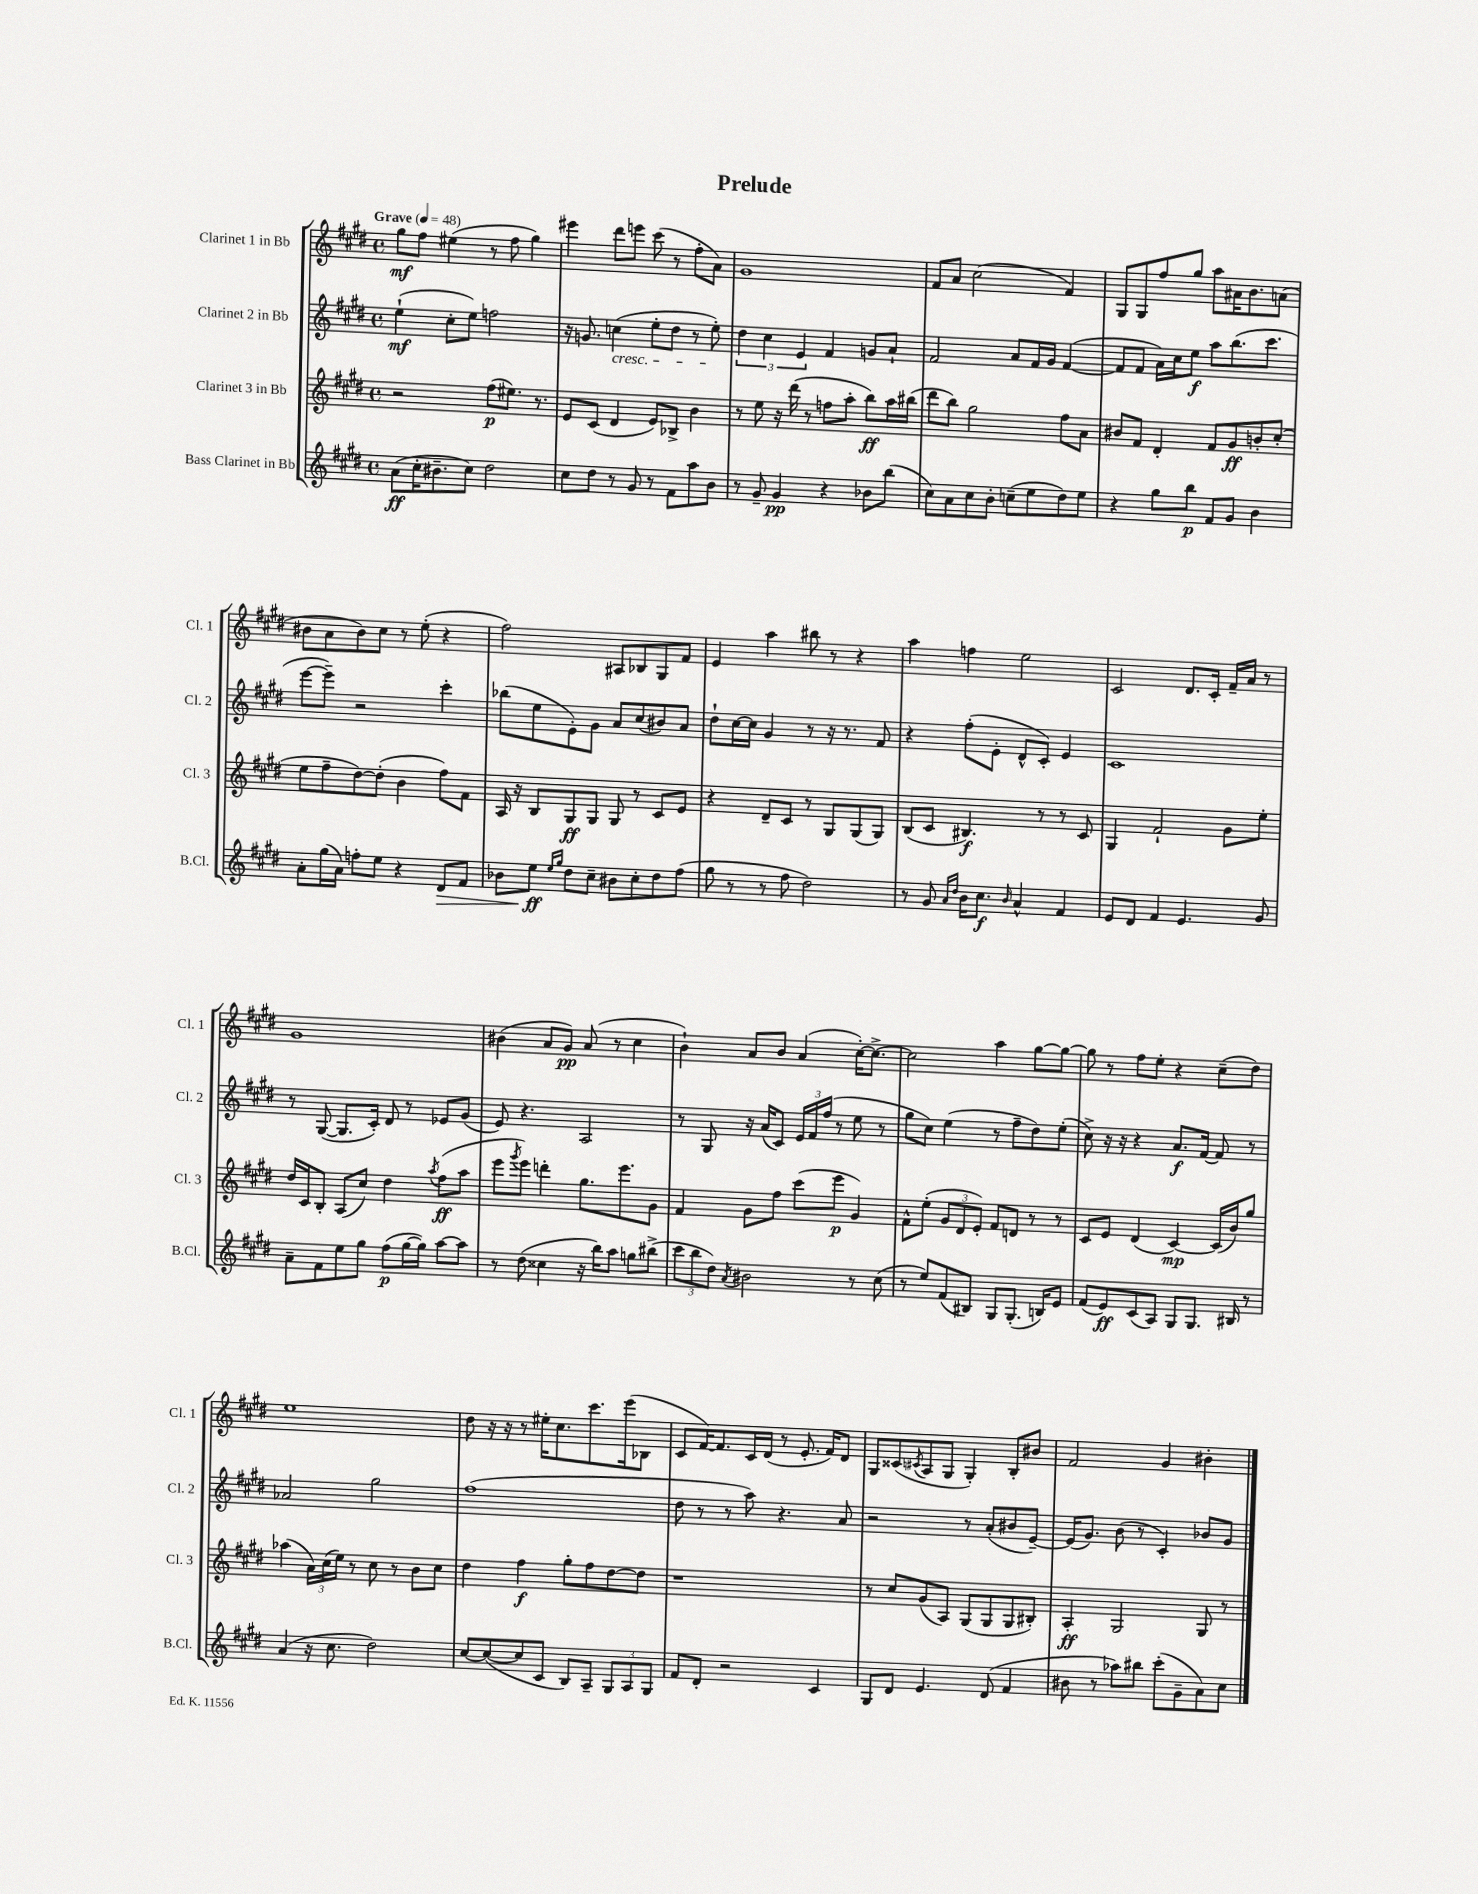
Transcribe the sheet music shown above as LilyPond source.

\header { title = "Prelude" }
<<
\new StaffGroup <<
\new Staff = "s0" \with { instrumentName = "Clarinet 1 in Bb" shortInstrumentName = "Cl. 1" } {
    \clef treble \key e \major \defaultTimeSignature \time 4/4 \tempo "Grave" 4 = 48
    gis''8\mf fis''8 eis''4( r8 fis''8 gis''4) |
    eis'''4 dis'''8 e'''8 cis'''8( r8 fis''8-. a'8) |
    gis'1 |
    fis'8 a'8 cis''2( fis'4) |
    gis8 gis8 fis''8 gis''8 a''8 ais'16 b'8. a'8( |
    bis'8 a'8 bis'8) cis''8 r8 e''8-.( r4 |
    fis''2) ais8 bes8 gis8 fis'8 |
    e'4 a''4 bis''8 r8 r4 |
    a''4 f''4 e''2 |
    cis'2 dis'8. cis'16-. fis'16-- a'16 r8 |
    gis'1 |
    bis'4( a'8 gis'8\pp) a'8( r8 cis''4 |
    b'4-!) a'8 b'8 a'4( cis''16~-.) cis''8.~-> |
    cis''2 a''4 gis''8~ gis''8~ |
    gis''8 r8 fis''8 e''8-. r4 cis''8--( dis''8) |
    e''1 |
    dis''8 r16 r16 r8 eis''16-. cis''8. cis'''8. e'''16( bes8 |
    cis'8 fis'16~) fis'8. cis'16 dis'16( r8 e'8.-. fis'16) dis'8 |
    gis8 cisis'8( \acciaccatura { cis'8 } a8 gis8 gis4-.) b8-. bis'8 |
    fis'2 gis'4 bis'4-. \bar "|." |
}
\new Staff = "s1" \with { instrumentName = "Clarinet 2 in Bb" shortInstrumentName = "Cl. 2" } {
    \clef treble \key e \major \defaultTimeSignature \time 4/4
    e''4-!\mf( cis''8-. e''8) f''2 |
    r16 g'8. c''4\cresc( e''8-. dis''8 r8 e''8-.\!) |
    \tuplet 3/2 { dis''4 cis''4 e'4 } fis'4 g'8 a'8-! |
    fis'2 a'8 fis'16 gis'16 fis'4~( |
    fis'8 fis'8 a'16) cis''16 e''8\f a''8 b''8.( cis'''8. |
    e'''8~ e'''8--) r2 cis'''4-. |
    bes''8( e''8 e'8-.) gis'8 a'8 cis''8( bis'8) a'8 |
    dis''8-! cis''16~ cis''16 gis'4 r8 r16 r8. fis'8 |
    r4 fis''8-.( e'8-. dis'8-^ cis'8-.) e'4 |
    cis'1 |
    r8 gis8~( gis8. cis'16-.) dis'8 r8 ees'8 gis'8( |
    e'8) r4. a2 |
    r8 gis8 r16 a'16( cis'8) \tuplet 3/2 { e'16 fis'16 fis''16( } r8 e''8 r8 |
    gis''8 cis''8) e''4( r8 fis''8-- dis''8) e''8-.( |
    cis''8->) r16 r16 r4 a'8.\f fis'16~ fis'8 r8 |
    aes'2 gis''2 |
    fis''1( |
    dis''8 r8 r8 a''8) r4. a'8 |
    r2 r8 a'8-.( bis'8 e'8~--) |
    e'16( gis'8.) b'8( r8 cis'4-.) bes'8 gis'8 \bar "|." |
}
\new Staff = "s2" \with { instrumentName = "Clarinet 3 in Bb" shortInstrumentName = "Cl. 3" } {
    \clef treble \key e \major \defaultTimeSignature \time 4/4
    r2 fis''8\p( eis''8.) r8. |
    e'8 cis'8( dis'4 e'8) bes8-> b'4 |
    r8 e''8 r16 dis'''16( r8 f''8 a''8-. b''8\ff) a''16 bis''16( |
    dis'''8 b''8) gis''2 fis''8 a'8 |
    bis'8 fis'8 dis'4-. fis'8 gis'8\ff b'8-. cis''8-.( |
    e''8 fis''8-- dis''8~) dis''8-.( b'4 fis''8) fis'8 |
    a16 r16 b8 gis8\ff gis8 gis8 r8 cis'8 e'8 |
    r4 dis'8-- cis'8 r8 gis8 gis8( gis8) |
    b8( cis'8 bis4.\f) r8 r8 cis'8 |
    gis4 fis'2-! gis'8 e''8-. |
    dis''16 cis'16 b8-. a8( cis''8) dis''4 \acciaccatura { a''8 } fis''8\ff( a''8 |
    e'''8 \acciaccatura { gis'''8 } e'''8) d'''4-. gis''8. e'''8. gis'8 |
    fis'4 gis'8 fis''8 cis'''8( e'''8\p gis'4) |
    fis'8-^ e''8-.( \tuplet 3/2 { gis'8 dis'8 e'8-.) } fis'8 d'8 r8 r8 |
    cis'8 e'8 dis'4( cis'4~\mp) cis'16( b'16) gis''8 |
    aes''4( \tuplet 3/2 { a'16) cis''16( e''16) } r8 cis''8 r8 b'8 cis''8 |
    dis''4 fis''4\f gis''8-. fis''8 dis''8~ dis''8 |
    r1 |
    r8 cis''8 gis'8( a8) gis8( gis8 gis8 bis8-.) |
    a4-.\ff gis2 gis8 r8 \bar "|." |
}
\new Staff = "s3" \with { instrumentName = "Bass Clarinet in Bb" shortInstrumentName = "B.Cl." } {
    \clef treble \key e \major \defaultTimeSignature \time 4/4
    a'8\ff( cis''16-. bis'8.-- cis''8) dis''2 |
    cis''8 dis''8 r8 gis'8 r8 fis'8 a''8 b'8 |
    r8 gis'8-- gis'4\pp r4 bes'8 b''8( |
    cis''8) a'8 cis''8 b'8-. c''8--( e''8 dis''8) e''8 |
    r4 gis''8 b''8\p fis'8 gis'8 b'4 |
    a'8-. gis''16( a'16) f''8-. e''8 r4 dis'8\> fis'8 |
    bes'8 e''8\ff\! \grace { e''16 gis''16 } dis''8 cis''8-- bis'8 cis''8-. dis''8 fis''8( |
    gis''8 r8 r8 fis''8 dis''2) |
    r8 gis'8 \grace { a'16 dis''16 } b'16 cis''8.\f \grace { b'16 } a'4-^ fis'4 |
    e'8 dis'8 fis'4 e'4. gis'8 |
    a'8-- fis'8 e''8 gis''8 fis''8\p( gis''16~ gis''16) a''8~ a''8 |
    r8 dis''8( cisis''4 r16 b''16) a''8 g''8 bis''8->( |
    \tuplet 3/2 { cis'''8 b''8 dis''8) } \acciaccatura { a'8 } bis'2 r8 cis''8( |
    r8 e''8) fis'8( bis8) gis8 gis8.-.( b16) e'8 |
    fis'8( e'8\ff) cis'8( a8) gis8 gis8. bis16 r8 |
    a'4( r16 cis''8. dis''2) |
    cis''8~ cis''8~( cis''8 cis'8 b8) a8-- \tuplet 3/2 { gis8 a8 gis8 } |
    fis'8 dis'8-. r2 cis'4 |
    gis8 dis'8 e'4. dis'8( fis'4 |
    bis'8 r8 aes''8) bis''8 cis'''8-.( gis'8-- a'8) cis''8 \bar "|." |
}
>>
>>
\layout { \context { \Score \remove "Bar_number_engraver" } }
